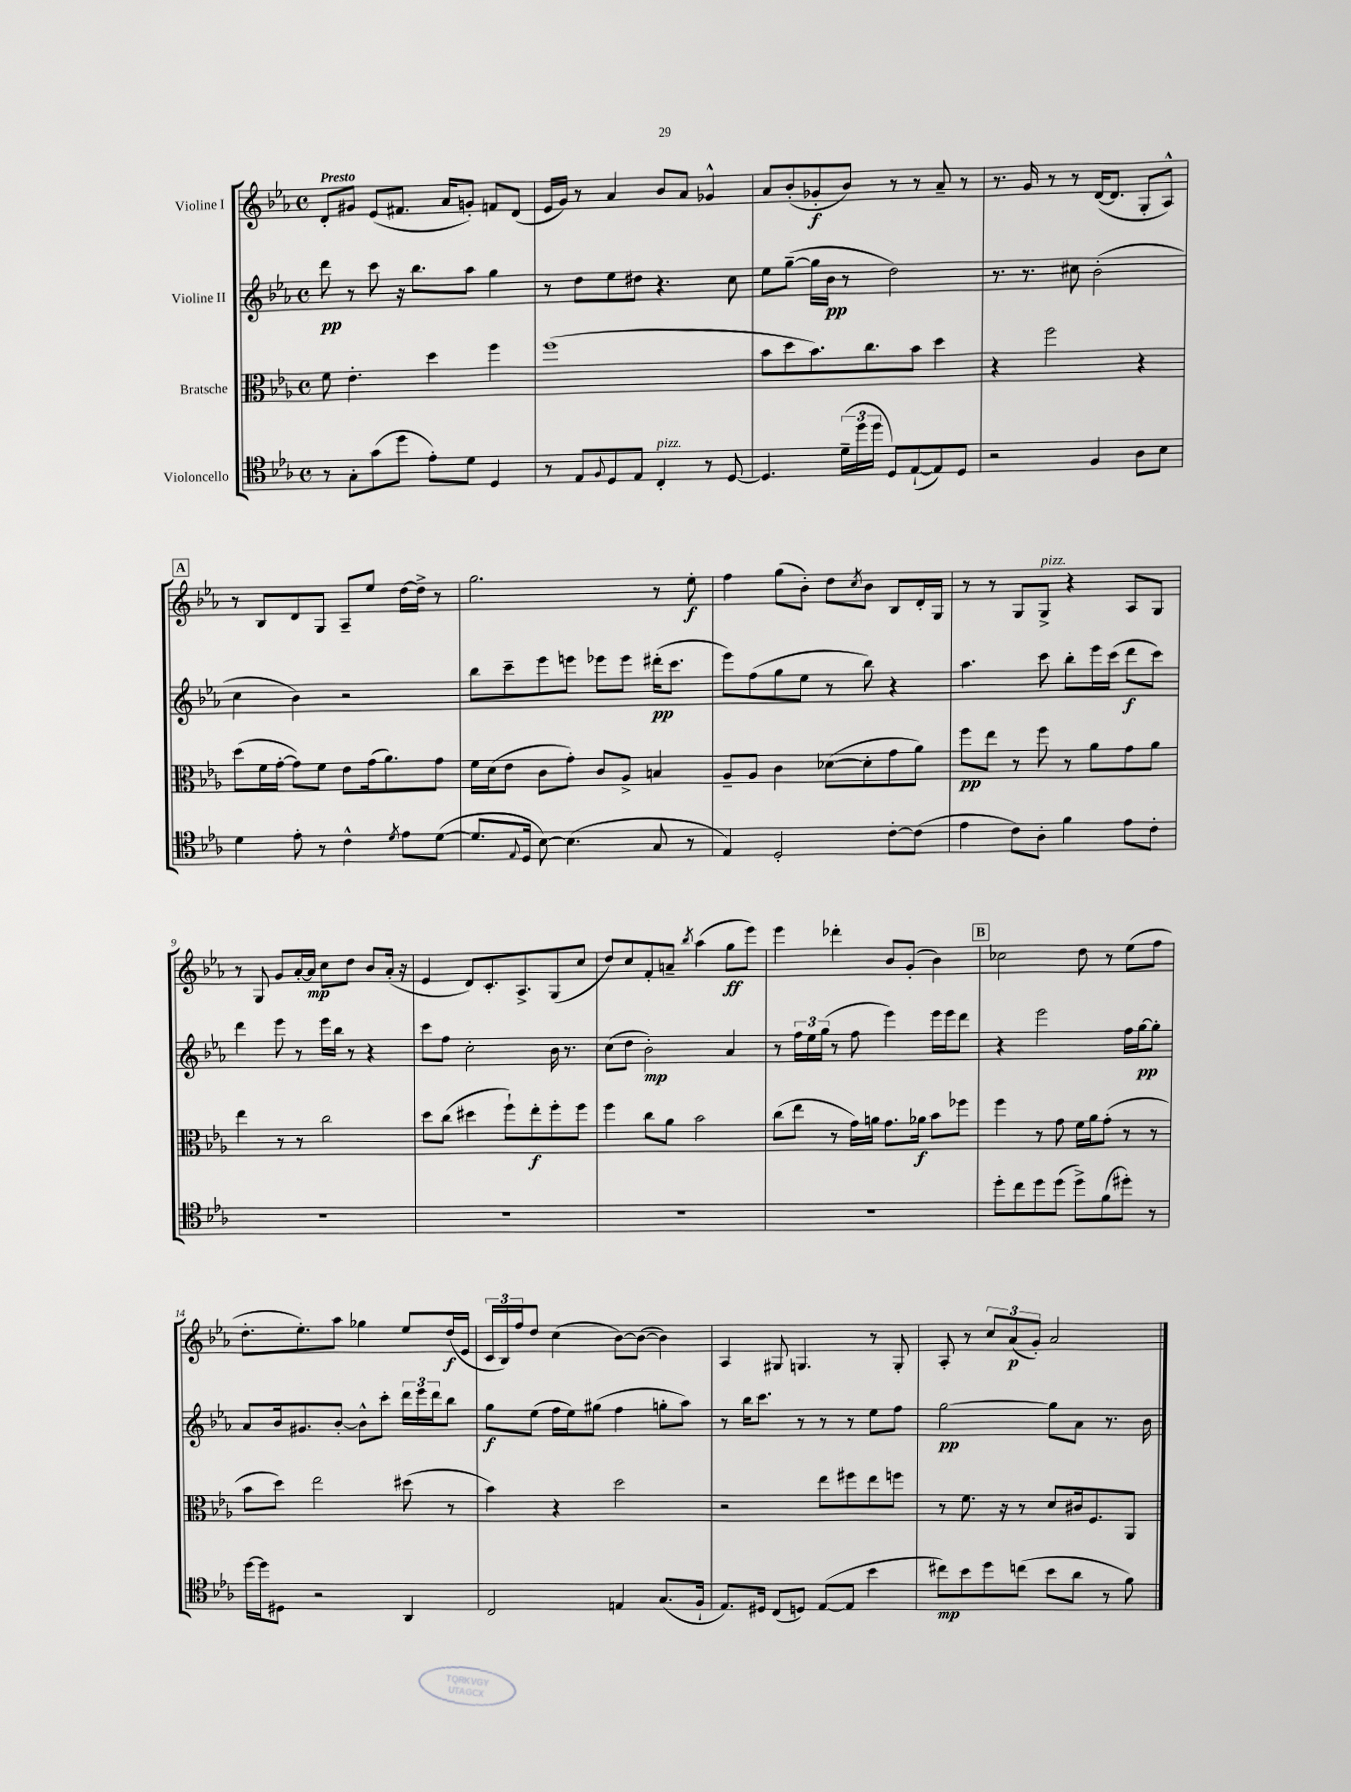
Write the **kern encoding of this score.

**kern	**dynam	**kern	**dynam	**kern	**dynam	**kern	**dynam
*part4	*part4	*part3	*part3	*part2	*part2	*part1	*part1
*staff4	*staff4	*staff3	*staff3	*staff2	*staff2	*staff1	*staff1
*I"Violoncello	*	*I"Bratsche	*	*I"Violine II	*	*I"Violine I	*
*clefC4	*	*clefC3	*	*clefG2	*	*clefG2	*
*k[b-e-a-]	*	*k[b-e-a-]	*	*k[b-e-a-]	*	*k[b-e-a-]	*
*M4/4	*	*M4/4	*	*M4/4	*	*M4/4	*
*met(c)	*	*met(c)	*	*met(c)	*	*met(c)	*
=1	=1	=1	=1	=1	=1	=1	=1
!	!	!	!	!	!	!LO:TX:a:B:t=Presto	!
8r	.	8f\	.	8ddd\	pp	8d'/L	.
8G'\L	.	4.e-'\	.	8r	.	8g#X/J	.
(8g\	.	.	.	8ccc\	.	(8e-/L	.
8dd\J	.	.	.	16r	.	8.f#X/J	.
.	.	.	.	8.bb-\L	.	.	.
8e-'\L)	.	4dd\	.	.	.	.	.
.	.	.	.	.	.	16a-/KL	.
8d\J	.	.	.	8aa-\J	.	8gn'/J)	.
4D/	.	4ff\	.	4gg\	.	8fn/L	.
.	.	.	.	.	.	(8d/J	.
=2	=2	=2	=2	=2	=2	=2	=2
8r	.	(1ff	.	8r	.	16e-/LL	.
.	.	.	.	.	.	16g/JJ)	.
8E-/L	.	.	.	8dd\L	.	8r	.
8qqF/	.	.	.	.	.	.	.
8D/	.	.	.	8ee-\	.	4a-/	.
8E-/J	.	.	.	8dd#X\J	.	.	.
!LO:TX:a:i:t=pizz.	!	!	!	!	!	!	!
4C'/	.	.	.	4.r	.	8b-/L	.
.	.	.	.	.	.	8a-/J	.
8r	.	.	.	.	.	4g-X^^/	.
[8D/	.	.	.	8cc\	.	.	.
=3	=3	=3	=3	=3	=3	=3	=3
4.D/]	.	8b-\L	.	8ee-\L	.	8a-/L	.
.	.	8dd\	.	([8gg~\J	.	(8b-'/	.
.	.	8.b-\)	.	16gg\LL]	.	8g-X'/	f
.	.	.	.	16b-\JJ	pp	.	.
(24d~\LL	.	.	.	8r	.	8b-/J)	.
24dd\	.	.	.	.	.	.	.
.	.	8.cc\	.	.	.	.	.
24dd\JJ	.	.	.	.	.	.	.
8D/L)	.	.	.	2dd\)	.	8r	.
([8E-`/	.	8b-\J	.	.	.	8r	.
8E-/])	.	4dd\	.	.	.	8a-~/	.
8D/J	.	.	.	.	.	8r	.
=4	=4	=4	=4	=4	=4	=4	=4
2r	.	4r	.	8.r	.	8.r	.
.	.	.	.	8.r	.	16g/	.
.	.	2ff\	.	.	.	8r	.
.	.	.	.	8cc#X\	.	8r	.
4F/	.	.	.	(2b-'\	.	([16d/KL	.
.	.	.	.	.	.	8.d/J]	.
8A-\L	.	4r	.	.	.	8G'/L	.
8B-\J	.	.	.	.	.	8A-^^/J)	.
!!LO:LB:g=z
!!LO:REH:place=s1:t=A
=5	=5	=5	=5	=5	=5	=5	=5
4d\	.	(8dd\L	.	4cc\	.	8r	.
.	.	16f\L	.	.	.	8B-/L	.
.	.	[16g'\JJ	.	.	.	.	.
8e-'\	.	8g\L])	.	4b-\)	.	8d/	.
8r	.	8f\J	.	.	.	8G/J	.
4c^^\	.	8e-\L	.	2r	.	8A-~/L	.
.	.	(16g\k	.	.	.	8ee-/J	.
.	.	8.a-\)	.	.	.	.	.
8qd/	.	.	.	.	.	.	.
8e-\L	.	.	.	.	.	[16dd\LL	.
.	.	.	.	.	.	16dd^\JJ]	.
([8d\J	.	8g\J	.	.	.	8r	.
=6	=6	=6	=6	=6	=6	=6	=6
8.d/L]	.	16f\LL	.	8bb-\L	.	2.gg\	.
.	.	(16d\J	.	.	.	.	.
.	.	8e-\J	.	8ccc~\	.	.	.
8qqE-/	.	.	.	.	.	.	.
16D/Jk	.	.	.	.	.	.	.
[8B-\)	.	8c\L	.	8eee-\	.	.	.
(4.B-\]	.	8g'\J)	.	8eeen\J	.	.	.
.	.	8c/L	.	8eee-X\L	.	.	.
.	.	8A-^/J	.	8eee-\J	.	.	.
8G/	.	4Bn/	.	(16ddd#X'\KL	pp	8r	.
.	.	.	.	8.ccc\J	.	.	.
8r	.	.	.	.	.	8ee-'\	f
=7	=7	=7	=7	=7	=7	=7	=7
4E-/)	.	8A-~/L	.	8eee-\L)	.	4ff\	.
.	.	8A-/J	.	(8ff\	.	.	.
2D'/	.	4c\	.	8gg\	.	(8gg\L	.
.	.	.	.	8ee-\J	.	8b-'\J)	.
.	.	([8d-X\L	.	8r	.	8dd\L	.
.	.	.	.	.	.	8qcc/	.
.	.	8d-'\]	.	8bb-\)	.	8b-\J	.
[8c'\L	.	8g\	.	4r	.	8B-/L	.
(8c\J]	.	8a-\J)	.	.	.	16d'/L	.
.	.	.	.	.	.	16G/JJ	.
=8	=8	=8	=8	=8	=8	=8	=8
4e-\	.	8ff\L	pp	4.aa-\	.	8r	.
.	.	8ee-\J	.	.	.	8r	.
8c\L)	.	8r	.	.	.	8G/L	.
!	!	!	!	!	!	!LO:TX:a:i:t=pizz.	!
8A-'\J	.	8ff\	.	8ccc\	.	8G^/J	.
4f\	.	8r	.	8bb-'\L	.	4r	.
.	.	8a-\L	.	16eee-\L	.	.	.
.	.	.	.	(16ccc\JJ	.	.	.
8e-\L	.	8g\	.	8ddd\L	f	8A-/L	.
8c'\J	.	8a-\J	.	8ccc\J)	.	8G/J	.
!!LO:LB:g=z
=9	=9	=9	=9	=9	=9	=9	=9
1r	.	4ee-\	.	4ddd\	.	8r	.
.	.	.	.	.	.	8G/	.
.	.	8r	.	8eee-\	.	8g/L	.
.	.	8r	.	8r	.	[16a-'/L	.
.	.	.	.	.	.	16a-/JJ]	mp
.	.	2cc\	.	16eee-\LL	.	8cc\L	.
.	.	.	.	16bb-\JJ	.	.	.
.	.	.	.	8r	.	8dd\J	.
.	.	.	.	4r	.	8b-/L	.
.	.	.	.	.	.	(16a-'/Jk	.
.	.	.	.	.	.	16r	.
=10	=10	=10	=10	=10	=10	=10	=10
1r	.	8dd\L	.	8ccc\L	.	4e-/	.
.	.	(8cc\J	.	8ff\J	.	.	.
.	.	4dd#X\	.	2cc'\	.	8d/L)	.
.	.	.	.	.	.	8.c'/	.
.	.	8ff`\L)	.	.	.	.	.
.	.	.	.	.	.	8.A-^/	.
.	.	8ee-'\	f	.	.	.	.
.	.	8ff'\	.	16b-\	.	(8G/	.
.	.	.	.	8.r	.	.	.
.	.	8ff\J	.	.	.	8cc/J	.
=11	=11	=11	=11	=11	=11	=11	=11
1r	.	4ff\	.	(8cc\L	.	8dd/L)	.
.	.	.	.	8dd\J	.	8cc/	.
.	.	8cc\L	.	2b-'\)	mp	8f'/	.
.	.	8a-\J	.	.	.	8an~/J	.
.	.	.	.	.	.	8qbb-/	.
.	.	2b-\	.	.	.	(4aa-\	.
.	.	.	.	4a-/	.	8gg\L	ff
.	.	.	.	.	.	8eee-\J)	.
=12	=12	=12	=12	=12	=12	=12	=12
1r	.	(8cc\L	.	8r	.	4eee-\	.
.	.	8ee-\J	.	24ff\LL	.	.	.
.	.	.	.	24ee-\	.	.	.
.	.	.	.	(24gg\JJ	.	.	.
.	.	8r	.	8r	.	4ddd-X'\	.
.	.	16g\LL)	.	8ff\	.	.	.
.	.	16an\JJ	.	.	.	.	.
.	.	8.g\L	.	4eee-\)	.	8b-/L	.
.	.	.	.	.	.	(8g'/J	.
.	.	16a-X\Jk	f	.	.	.	.
.	.	8b-\L	.	16eee-\LL	.	4b-\)	.
.	.	.	.	16eee-\J	.	.	.
.	.	8ff-X\J	.	8ddd\J	.	.	.
!!LO:REH:place=s1:t=B
=13	=13	=13	=13	=13	=13	=13	=13
8dd'\L	.	4ff\	.	4r	.	2cc-X\	.
8cc\	.	.	.	.	.	.	.
8dd\	.	8r	.	2eee-\	.	.	.
(8dd\J	.	8g\	.	.	.	.	.
8dd^\L)	.	16f\LL	.	.	.	8dd\	.
.	.	16a-\J	.	.	.	.	.
(8f\	.	(8g'\J	.	.	.	8r	.
8dd#X'\J)	.	8r	.	16ff\LL	.	(8ee-\L	.
.	.	.	.	[16gg\J	pp	.	.
8r	.	8r	.	8gg'\J]	.	8ff\J	.
!!LO:LB:g=z
=14	=14	=14	=14	=14	=14	=14	=14
[16dd\LL	.	8b-\L	.	8a-/L	.	8.dd'\L	.
16dd\J]	.	.	.	.	.	.	.
8D#X\J	.	8dd\J)	.	16b-/k	.	.	.
.	.	.	.	8.g#X/	.	8.ee-'\)	.
2r	.	2ee-\	.	.	.	.	.
.	.	.	.	[8b-'/J	.	8aa-\J	.
.	.	.	.	8b-^^\L]	.	4gg-X\	.
.	.	.	.	8ccc'\J	.	.	.
4AA-/	.	(8dd#X\	.	24ddd\LL	.	8ee-/L	.
.	.	.	.	24eee-\	.	.	.
.	.	.	.	24ddd\J	.	.	.
.	.	8r	.	8bb-\J	.	(16dd/L	f
.	.	.	.	.	.	16e-/JJ	.
=15	=15	=15	=15	=15	=15	=15	=15
2C/	.	4b-\)	.	8gg\L	f	24c/LL	.
.	.	.	.	.	.	24B-/)	.
.	.	.	.	.	.	24ff/J	.
.	.	.	.	(8ee-\J	.	8dd/J	.
.	.	4r	.	16ff\LL	.	(4cc\	.
.	.	.	.	16ee-\J)	.	.	.
.	.	.	.	(8gg#X\J	.	.	.
4En/	.	2dd\	.	4ff\	.	[8b-\L)	.
.	.	.	.	.	.	(8b-\J_	.
(8.G/L	.	.	.	8ggn'\L	.	4b-\])	.
.	.	.	.	8aa-\J)	.	.	.
16F`/Jk	.	.	.	.	.	.	.
=16	=16	=16	=16	=16	=16	=16	=16
8.E-/L)	.	2r	.	8r	.	4A-/	.
.	.	.	.	16bb-\KL	.	.	.
16D#X/Jk	.	.	.	8.ccc\J	.	.	.
(8C/L	.	.	.	.	.	8G#X/	.
8Dn/J)	.	.	.	8r	.	4.Gn/	.
([8E-/L	.	8ee-\L	.	8r	.	.	.
8E-/J]	.	8ff#X\	.	8r	.	.	.
4b-\	.	8ee-\	.	8ee-\L	.	8r	.
.	.	8ffn\J	.	8ff\J	.	8G'/	.
=17	=17	=17	=17	=17	=17	=17	=17
8cc#X\L)	mp	8r	.	[2gg\	pp	8A-'/	.
8b-\	.	8.f\	.	.	.	8r	.
8dd\	.	.	.	.	.	12cc/L	.
.	.	16r	.	.	.	.	.
.	.	.	.	.	.	(12a-/	p
(8ccn\J	.	8r	.	.	.	.	.
.	.	.	.	.	.	12g'/J)	.
8b-\L	.	8d/L	.	8gg\L]	.	2a-/	.
8a-\J	.	16c#X/k	.	8a-\J	.	.	.
.	.	8.F/	.	.	.	.	.
8r	.	.	.	8.r	.	.	.
8f\)	.	8AA-/J	.	.	.	.	.
.	.	.	.	16b-\	.	.	.
==	==	==	==	==	==	==	==
*-	*-	*-	*-	*-	*-	*-	*-
